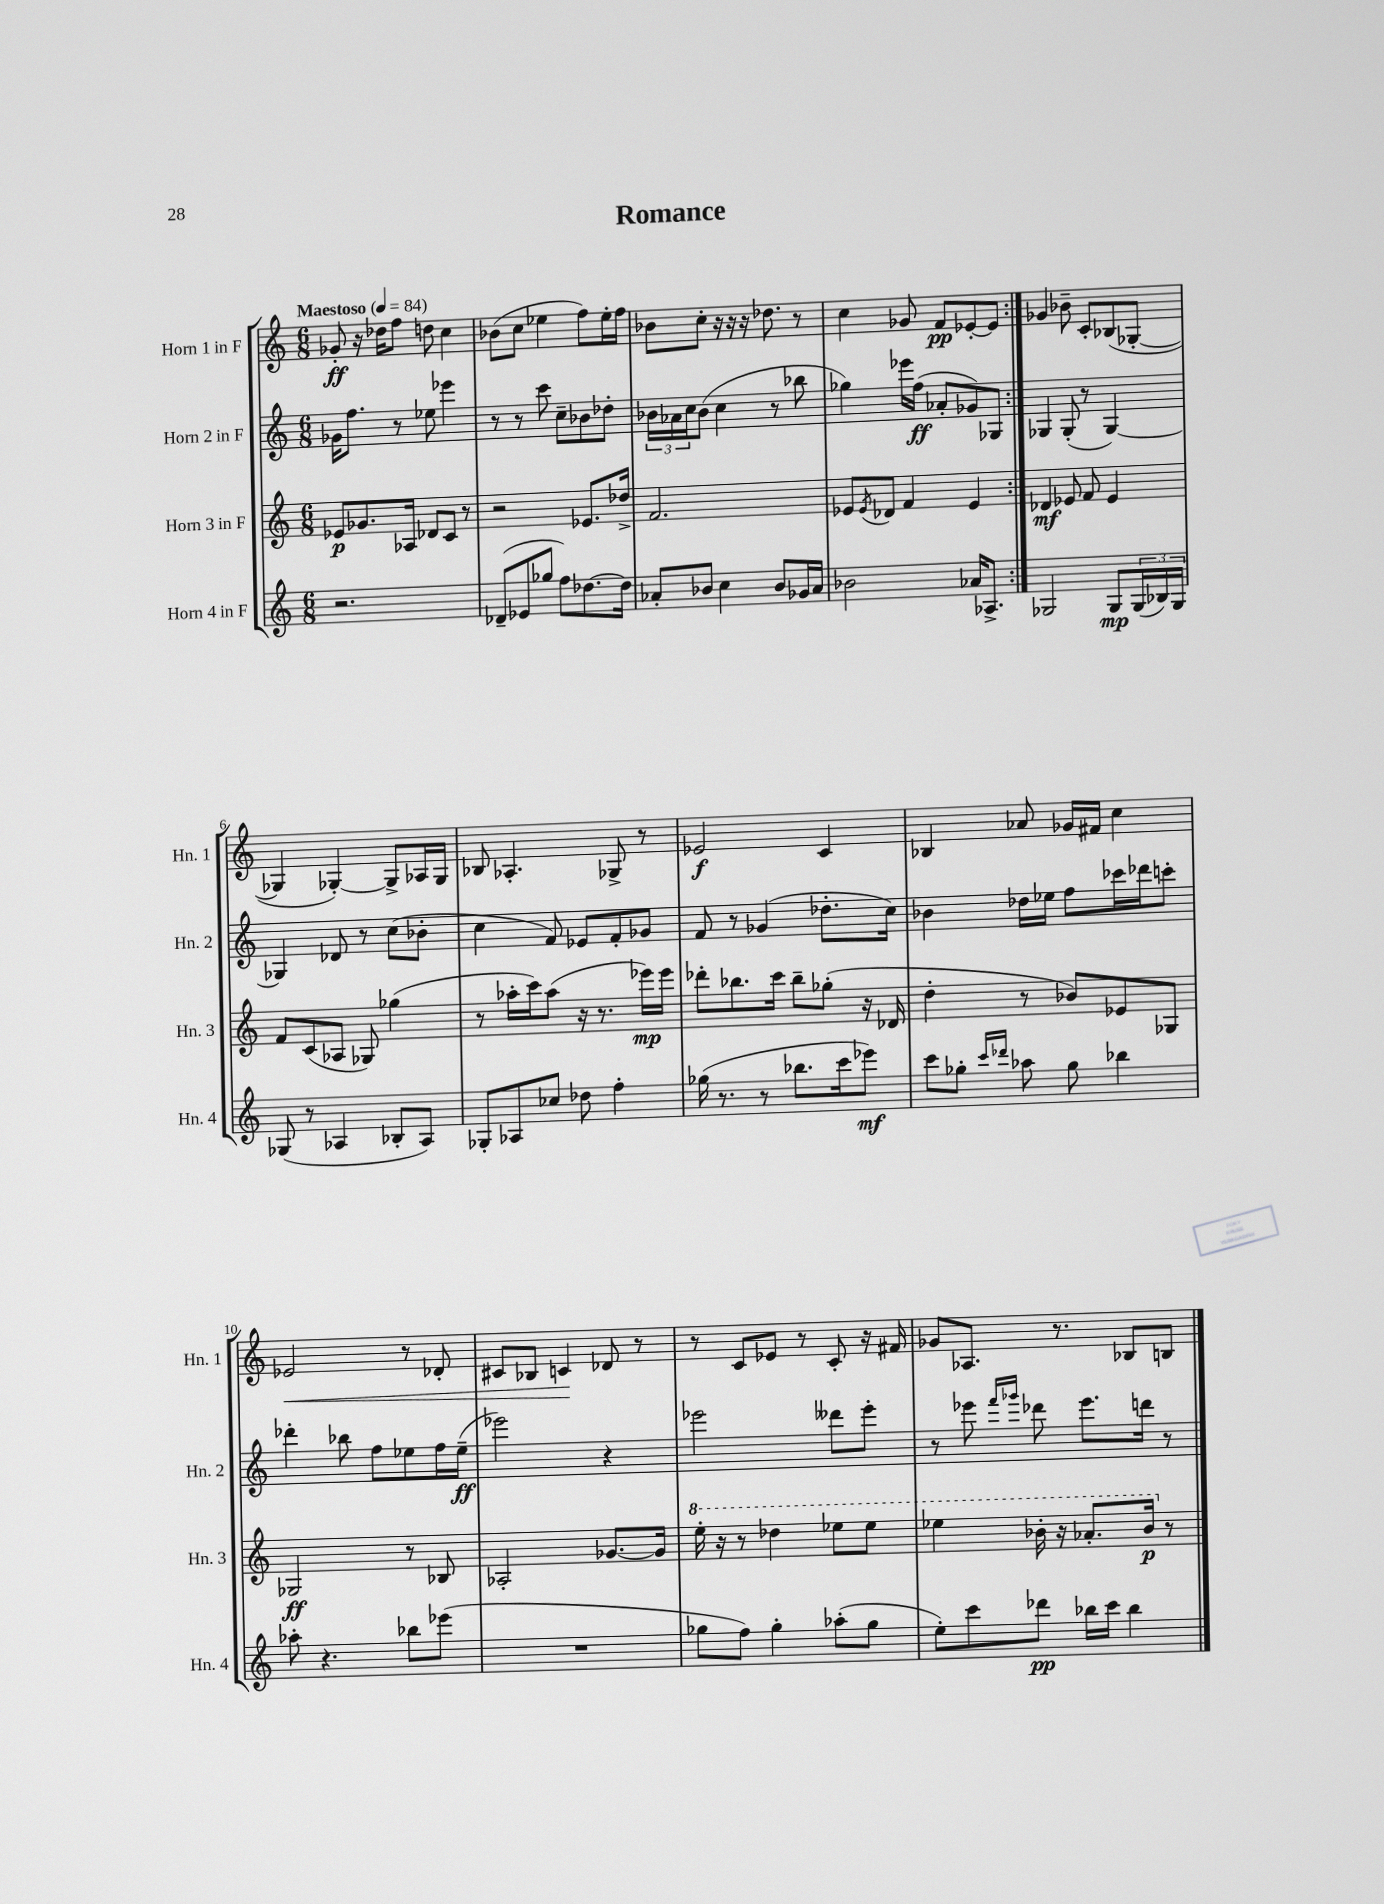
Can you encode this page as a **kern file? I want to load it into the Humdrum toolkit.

**kern	**kern	**kern	**kern
*staff4	*staff3	*staff2	*staff1
*clefG2	*clefG2	*clefG2	*clefG2
*k[]	*k[]	*k[]	*k[]
*M6/8	*M6/8	*M6/8	*M6/8
*MM84	*MM84	*MM84	*MM84
2.r	8e-	16g-	8g-'
.	.	8.ff	.
.	8.g-	.	16r
.	.	.	16dd-
.	.	8r	8ff
.	16A-	.	.
.	8d-	8ee-	8dd
.	8c	4eee-	4cc
.	8r	.	.
=	=	=	=
(8d-~	2r	8r	(8b-
8e-	.	8r	8cc
8gg-	.	8ccc	4ee-
8ff)	.	8cc~	.
[8.dd-	8.e-	8b-	8ff)
.	.	8dd-'	16ee-'
16dd-]	16dd-^	.	16ff
=	=	=	=
8a-'	2.f	24b-	8b-
.	.	24a-	.
.	.	24cc	.
8b-	.	(8b-	8cc'
4cc	.	4cc	16r
.	.	.	16r
.	.	.	16r
.	.	.	8.dd-
8b-	.	8r	.
16g-	.	8bb-	8r
16a-	.	.	.
=	=	=	=
2b-	8e-	4gg-)	4cc
.	8qe-	.	.
.	8d-	.	.
.	4f	16eee-	8g-
.	.	(16ff	.
.	.	8a-'	8f
16a-	4e-	8g-)	[8e-'
8.A-^	.	.	.
.	.	8G-	8e-]
=:|!	=:|!	=:|!	=:|!
2G-	4d-	4G-	4g-
.	8e-	(8G-'	8b-~
.	8f	8r	8c'
8G-	4e-	[4G-)	(8B-
(24G-	.	.	[8G-'
24B-)	.	.	.
24G-	.	.	.
=	=	=	=
(8G-	8f	4G-]	4G-]
8r	(8c	.	.
4A-	8A-	8d-	[4G-')
.	8G-)	8r	.
8B-'	(4gg-	(8cc	8G-^]
8A-)	.	8b-'	16A-
.	.	.	16G-
=	=	=	=
8G-'	8r	4cc	8B-
8A-	16aa-'	.	4.A-'
.	16ccc)	.	.
8cc-	(8aa-	8f)	.
8dd-	16r	8e-	.
.	8.r	.	.
4ff'	.	8f'	8G-^
.	16eee-)	8g-	8r
.	16eee-	.	.
=	=	=	=
(16gg-	8ddd-'	8f	2e-
8.r	.	.	.
.	8.bb-	8r	.
8r	.	(4g-	.
.	16ccc	.	.
8.bb-	8bb-~	.	.
.	(8gg-'	8.dd-'	4c
16ccc	.	.	.
8eee-)	16r	.	.
.	16d-	16cc)	.
=	=	=	=
8ccc	4dd'	4b-	4B-
8gg-'	.	.	.
16qqccc	.	.	.
16qqddd-	.	.	.
8aa-	8r	16dd-	8a-
.	.	16ee-	.
8gg-	8b-)	8ff	16g-
.	.	.	16f#
4bb-	8e-	16ccc-	4cc
.	.	16ddd-	.
.	8G-	8ccc'	.
=	=	=	=
8aa-'	2G-	4ddd-'	2e-
4.r	.	.	.
.	.	8bb-	.
.	.	8ff	.
8bb-	8r	8ee-	8r
(8eee-	8B-	16ff	8d-'
.	.	(16ee-~	.
=	=	=	=
2.r	2A-'	2eee-)	8c#
.	.	.	8B-
.	.	.	4c
.	[8.g-	4r	8d-
.	.	.	8r
.	16g-]	.	.
=	=	=	=
8gg-	16eee'	2eee-	8r
.	16r	.	.
8ff)	8r	.	8c
4gg-'	4ddd-	.	8e-
.	.	.	8r
(8aa-'	8eee-	8ddd--	8c'
8gg-	8eee-	8eee-'	16r
.	.	.	16f#
=	=	=	=
8ee')	4eee-	8r	8g-
8ccc	.	8eee-	8.A-
.	.	16qqfff	.
.	.	16qqggg-	.
8ddd-	16bb-'	8ddd-	.
.	16r	.	8.r
16bb-	8.aa-'	8.eee-	.
16ccc	.	.	.
4bb-	.	.	8B-
.	16bb-	16ddd	.
.	8r	8r	8B
==	==	==	==
*-	*-	*-	*-
